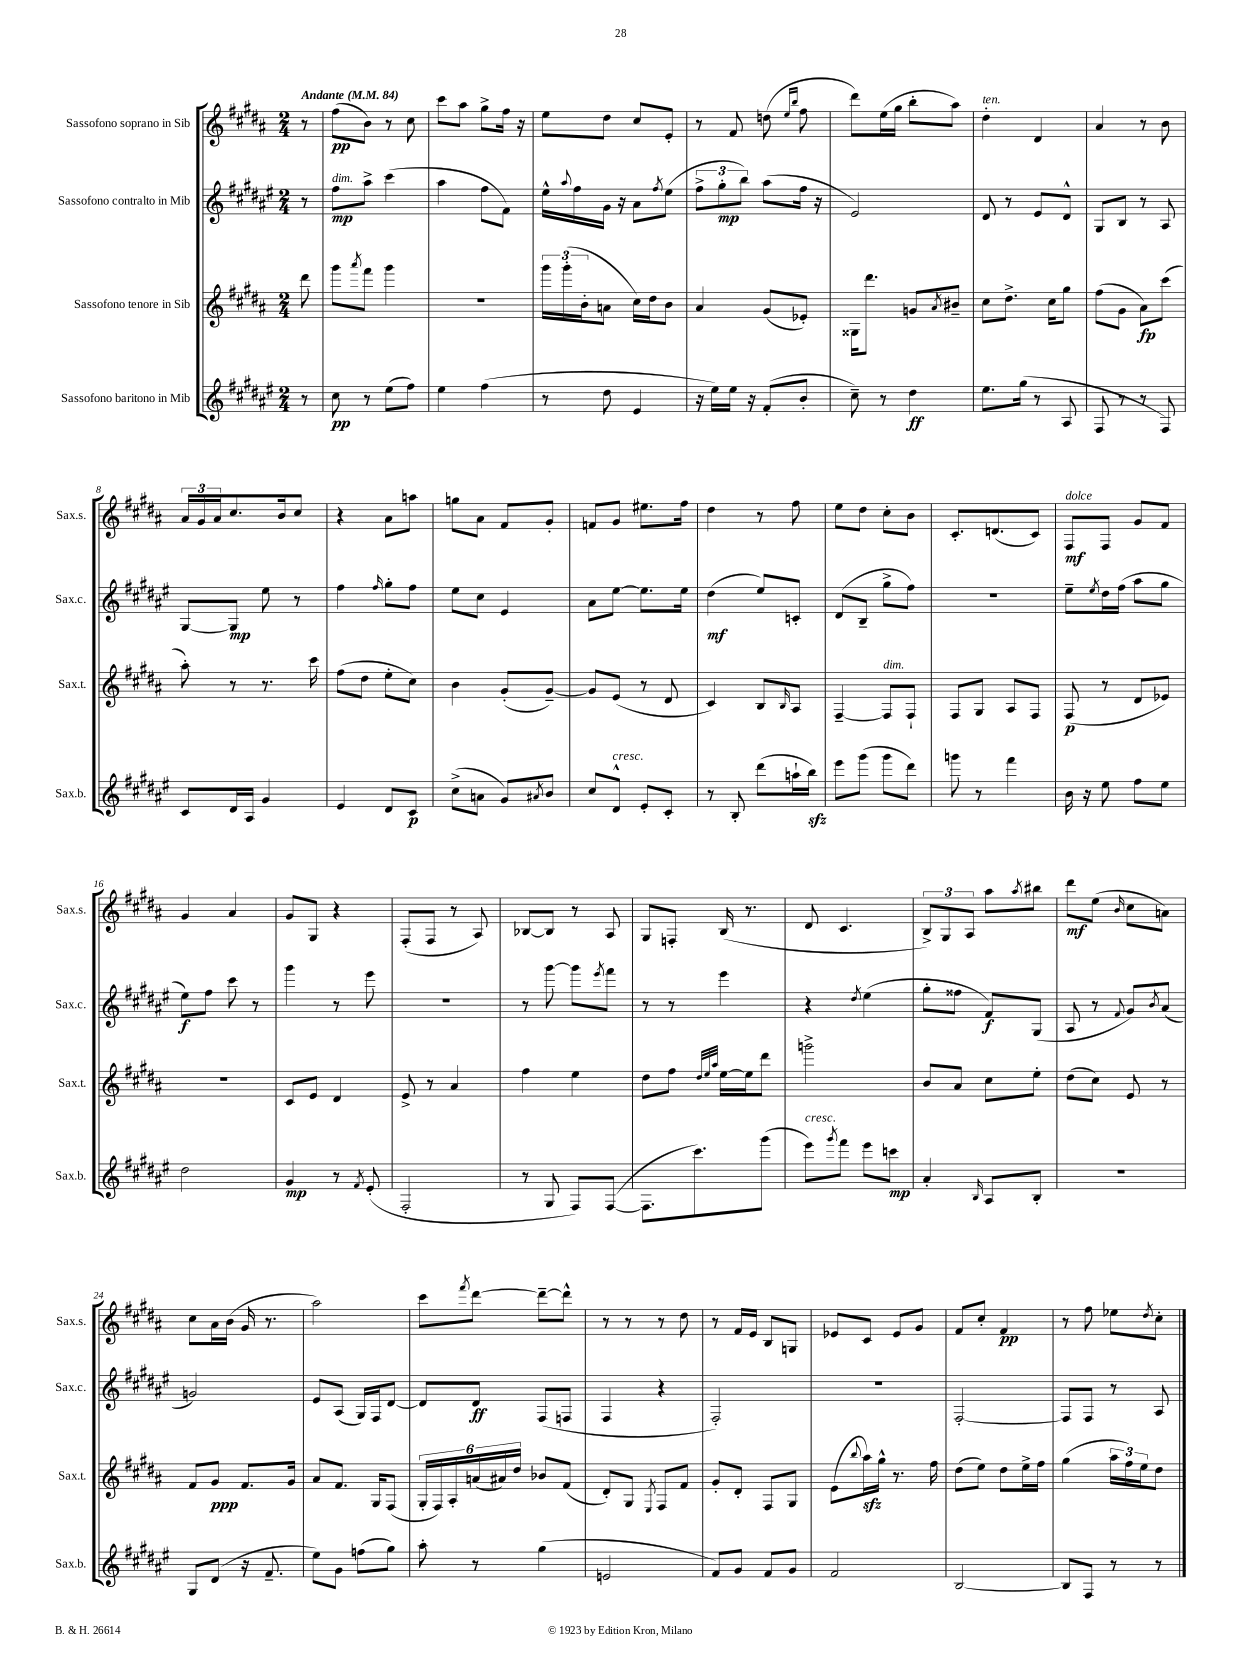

**kern	**dynam	**kern	**dynam	**kern	**dynam	**kern	**dynam
*part4	*part4	*part3	*part3	*part2	*part2	*part1	*part1
*staff4	*staff4	*staff3	*staff3	*staff2	*staff2	*staff1	*staff1
*I"Sassofono baritono in Mib	*	*I"Sassofono tenore in Sib	*	*I"Sassofono contralto in Mib	*	*I"Sassofono soprano in Sib	*
*I'Sax.b.	*	*I'Sax.t.	*	*I'Sax.c.	*	*I'Sax.s.	*
*clefG2	*	*clefG2	*	*clefG2	*	*clefG2	*
*k[f#c#g#d#a#e#]	*	*k[f#c#g#d#a#]	*	*k[f#c#g#d#a#e#]	*	*k[f#c#g#d#a#]	*
*M2/4	*	*M2/4	*	*M2/4	*	*M2/4	*
*MM84	*	*MM84	*	*MM84	*	*MM84	*
=	=	=	=	=	=	=	=
!	!	!	!	!	!	!LO:TX:a:B:t=Andante	!
8r	.	8ddd#\	.	8r	.	8r	.
=1	=1	=1	=1	=1	=1	=1	=1
!	!	!	!	!LO:TX:a:i:t=dim.	!	!	!
8cc#\	pp	8ggg#\L	.	8ff#\L	mp	(8ff#\L	pp
.	.	8qaaa#/	.	.	.	.	.
8r	.	8fff#\J	.	8aa#^\J	.	8b\J)	.
(8ee#\L	.	4ggg#\	.	(4ccc#\	.	8r	.
8ff#\J)	.	.	.	.	.	8cc#\	.
=2	=2	=2	=2	=2	=2	=2	=2
4ee#\	.	2r	.	4aa#\	.	8ccc#\L	.
.	.	.	.	.	.	8aa#\J	.
(4ff#\	.	.	.	8ff#\L	.	8gg#^\L	.
.	.	.	.	8f#\J)	.	16ff#\Jk	.
.	.	.	.	.	.	16r	.
=3	=3	=3	=3	=3	=3	=3	=3
8r	.	24ggg#\LL	.	16ee#^^\LL	.	8ee\L	.
.	.	(24ggg#'\	.	.	.	.	.
.	.	.	.	8qqaa#/	.	.	.
.	.	.	.	16ff#\	.	.	.
.	.	24b'\J	.	.	.	.	.
8dd#\	.	8an\J	.	16g#\JJ	.	8dd#\J	.
.	.	.	.	16r	.	.	.
4e#/	.	16cc#\LL)	.	8a#\L	.	8cc#/L	.
.	.	16dd#\J	.	.	.	.	.
.	.	.	.	8qff#/	.	.	.
.	.	8b\J	.	(8ee#\J	.	8e'/J	.
=4	=4	=4	=4	=4	=4	=4	=4
16r	.	4a#/	.	12ff#^\L	.	8r	.
16ee#\LL)	.	.	.	.	.	.	.
.	.	.	.	12gg#'\	mp	.	.
16ee#\JJ	.	.	.	.	.	8f#/	.
.	.	.	.	12bb\J)	.	.	.
16r	.	.	.	.	.	.	.
(8f#'/L	.	(8g#/L	.	(8aa#\L	.	(8ddn\	.
.	.	.	.	.	.	16qqee/LL	.
.	.	.	.	.	.	16qqbb/JJ	.
8b'/J	.	8e-X'/J)	.	16ff#\Jk	.	8ff#\	.
.	.	.	.	16r	.	.	.
=5	=5	=5	=5	=5	=5	=5	=5
8cc#~\)	.	16G##X\KL	.	2e#/)	.	8ddd#\L)	.
.	.	8.ddd#\J	.	.	.	.	.
8r	.	.	.	.	.	(16ee\L	.
.	.	.	.	.	.	16gg#\JJ	.
4dd#\	ff	8gn/L	.	.	.	8bb'\L	.
.	.	8qa#/	.	.	.	.	.
.	.	8b#X~/J	.	.	.	8aa#\J)	.
=6	=6	=6	=6	=6	=6	=6	=6
!	!	!	!	!	!	!LO:TX:a:i:t=ten.	!
8.ee#\L	.	8cc#\L	.	8d#/	.	4dd#'\	.
.	.	8.dd#^\J	.	8r	.	.	.
(16gg#\Jk	.	.	.	.	.	.	.
8r	.	.	.	8e#/L	.	4d#/	.
.	.	16cc#\KL	.	.	.	.	.
8A#/	.	8gg#\J	.	8d#^^/J	.	.	.
=7	=7	=7	=7	=7	=7	=7	=7
8F#/	.	(8ff#\L	.	8G#/L	.	4a#/	.
8r	.	8g#\J	.	8B/J	.	.	.
8r	.	8a#\L)	fp	8r	.	8r	.
8F#/)	.	(8ccc#\J	.	8A#/	.	8b\	.
!!LO:LB:g=z
=8	=8	=8	=8	=8	=8	=8	=8
8c#/L	.	8aa#'\)	.	[8G#/L	.	24a#/LL	.
.	.	.	.	.	.	24g#/	.
.	.	.	.	.	.	24a#/J	.
16d#/L	.	8r	.	8G#/J]	mp	8.cc#/	.
16A#/JJ	.	.	.	.	.	.	.
4g#/	.	8.r	.	8ee#\	.	.	.
.	.	.	.	.	.	16b/k	.
.	.	.	.	8r	.	8cc#/J	.
.	.	16ccc#\	.	.	.	.	.
=9	=9	=9	=9	=9	=9	=9	=9
4e#/	.	(8ff#\L	.	4ff#\	.	4r	.
.	.	8dd#\J	.	.	.	.	.
.	.	.	.	16qqff#/	.	.	.
8d#/L	.	8ee'\L	.	8gg#'\L	.	8a#\L	.
8c#/J	p	8cc#\J)	.	8ff#\J	.	8aan\J	.
=10	=10	=10	=10	=10	=10	=10	=10
(8cc#^\L	.	4b\	.	8ee#\L	.	8ggn\L	.
8an\J	.	.	.	8cc#\J	.	8a#\J	.
8g#/L)	.	(8g#'/L	.	4e#/	.	8f#/L	.
8qa#X/	.	.	.	.	.	.	.
8b/J	.	[8g#~/J)	.	.	.	8g#'/J	.
=11	=11	=11	=11	=11	=11	=11	=11
8cc#/L	.	8g#/L]	.	8a#\L	.	8fn/L	.
!LO:TX:a:i:t=cresc.	!	!	!	!	!	!	!
8d#^^/J	.	(8e/J	.	[8ee#\J	.	8g#/J	.
8e#'/L	.	8r	.	8.ee#\L]	.	8.ee#X\L	.
8c#'/J	.	8d#/	.	.	.	.	.
.	.	.	.	16ee#\Jk	.	16ff#\Jk	.
=12	=12	=12	=12	=12	=12	=12	=12
8r	.	4c#/)	.	(4dd#\	mf	4dd#\	.
8B'/	.	.	.	.	.	.	.
(8ddd#\L	.	8B/L	.	8ee#/L)	.	8r	.
.	.	16qqB/	.	.	.	.	.
16aan`\L	.	8A#/J	.	8cn'/J	.	8ff#\	.
16bbzz\JJ)	.	.	.	.	.	.	.
=13	=13	=13	=13	=13	=13	=13	=13
8eee#\L	.	[4F#~/	.	(8d#/L	.	8ee\L	.
(8ggg#\J	.	.	.	8B~/J	.	8dd#\J	.
!	!	!LO:TX:a:i:t=dim.	!	!	!	!	!
8ggg#\L	.	8F#/L]	.	8gg#^\L	.	8cc#'\L	.
8ddd#\J)	.	8F#`/J	.	8ff#\J)	.	8b\J	.
=14	=14	=14	=14	=14	=14	=14	=14
8gggn\	.	8F#/L	.	2r	.	8.c#'/L	.
8r	.	8G#/J	.	.	.	.	.
.	.	.	.	.	.	(8.dn/	.
4fff#\	.	8A#/L	.	.	.	.	.
.	.	8F#/J	.	.	.	8c#/J)	.
=15	=15	=15	=15	=15	=15	=15	=15
!	!	!	!	!	!	!LO:TX:a:i:t=dolce	!
16b\	.	(8F#/	p	8ee#~\L	.	8F#/L	mf
16r	.	.	.	.	.	.	.
.	.	.	.	8qee#/	.	.	.
8ee#\	.	8r	.	16dd#\L	.	8F#/J	.
.	.	.	.	(16ff#\JJ	.	.	.
8ff#\L	.	8d#/L	.	8aa#\L	.	8g#/L	.
8ee#\J	.	8e-X/J)	.	8gg#\J	.	8f#/J	.
!!LO:LB:g=z
=16	=16	=16	=16	=16	=16	=16	=16
2dd#\	.	2r	.	8ee#\L)	f	4g#/	.
.	.	.	.	8ff#\J	.	.	.
.	.	.	.	8ccc#\	.	4a#/	.
.	.	.	.	8r	.	.	.
=17	=17	=17	=17	=17	=17	=17	=17
4g#/	mp	8c#/L	.	4ggg#\	.	8g#/L	.
.	.	8e/J	.	.	.	8G#/J	.
8r	.	4d#/	.	8r	.	4r	.
8qf#/	.	.	.	.	.	.	.
(8e#'/	.	.	.	8eee#\	.	.	.
=18	=18	=18	=18	=18	=18	=18	=18
2F#'/	.	8e^/	.	2r	.	(8F#'/L	.
.	.	8r	.	.	.	8F#/J	.
.	.	4a#/	.	.	.	8r	.
.	.	.	.	.	.	8A#/)	.
=19	=19	=19	=19	=19	=19	=19	=19
8r	.	4ff#\	.	8r	.	[8B-X/L	.
8G#/	.	.	.	[8ggg#\	.	8B-/J]	.
8F#/L)	.	4ee\	.	8ggg#\L]	.	8r	.
.	.	.	.	8qeee#/	.	.	.
([8F#/J	.	.	.	8fff#\J	.	8A#/	.
=20	=20	=20	=20	=20	=20	=20	=20
8.F#\L]	.	8dd#\L	.	8r	.	8G#/L	.
.	.	8ff#\J	.	8r	.	8Fn'/J	.
8.ccc#\)	.	.	.	.	.	.	.
.	.	32qqdd#/LLL	.	.	.	.	.
.	.	32qqee/	.	.	.	.	.
.	.	32qqaa#/JJJ	.	.	.	.	.
.	.	[16ee\LL	.	4eee#\	.	(16B/	.
.	.	16ee\J]	.	.	.	8.r	.
(8ggg#\J	.	8ddd#\J	.	.	.	.	.
=21	=21	=21	=21	=21	=21	=21	=21
!LO:TX:a:i:t=cresc.	!	!	!	!	!	!	!
8eee#\L)	.	2gggn^\	.	4r	.	8d#/	.
8qggg#/	.	.	.	.	.	.	.
8fff#\J	.	.	.	.	.	4.c#/	.
.	.	.	.	8qdd#/	.	.	.
8eee#\L	.	.	.	(4ee#\	.	.	.
8cccn\J	mp	.	.	.	.	.	.
=22	=22	=22	=22	=22	=22	=22	=22
4a#'/	.	8b/L	.	8gg#'\L	.	12B^/L)	.
.	.	.	.	.	.	12G#/	.
.	.	8a#/J	.	8ff##X\J	.	.	.
.	.	.	.	.	.	12A#/J	.
16qqB/	.	.	.	.	.	.	.
8A#/L	.	8cc#\L	.	8f#/L)	f	8aa#\L	.
.	.	.	.	.	.	8qaa#/	.
8B'/J	.	8ee'\J	.	(8G#/J	.	8bb#X\J	.
=23	=23	=23	=23	=23	=23	=23	=23
2r	.	(8dd#\L	.	8A#/	.	8ddd#\L	mf
.	.	8cc#\J)	.	8r	.	(8ee\J	.
.	.	.	.	8qqf#/	.	16qqb/	.
.	.	8e/	.	8g#/L)	.	8cc#\L	.
.	.	.	.	8qb/	.	.	.
.	.	8r	.	(8a#/J	.	8an\J)	.
!!LO:LB:g=z
=24	=24	=24	=24	=24	=24	=24	=24
8G#/L	.	8f#/L	.	2gn/)	.	8cc#\L	.
(8d#/J	.	8g#/J	ppp	.	.	16a#\L	.
.	.	.	.	.	.	(16b\JJ	.
16r	.	8.f#/L	.	.	.	16g#/	.
8.f#~/	.	.	.	.	.	8.r	.
.	.	16g#/Jk	.	.	.	.	.
=25	=25	=25	=25	=25	=25	=25	=25
8ee#\L)	.	8a#/L	.	8e#/L	.	2aa#\)	.
8g#\J	.	8.f#/J	.	(8A#/J	.	.	.
(8ffn\L	.	.	.	16G#/LL)	.	.	.
.	.	16G#/KL	.	16F#/J	.	.	.
8gg#\J)	.	(8F#/J	.	[8d#/J	.	.	.
=26	=26	=26	=26	=26	=26	=26	=26
8aa#'\	.	24G#'/LL	.	8d#/L]	.	8ccc#\L	.
.	.	24F#/)	.	.	.	.	.
.	.	24A#'/	.	.	.	.	.
.	.	.	.	.	.	8qfff#/	.
8r	.	(24an/	.	8d#/J	ff	[8ddd#\J	.
.	.	24a#X/)	.	.	.	.	.
.	.	24dd#/JJ	.	.	.	.	.
(4gg#\	.	8b-X/L	.	(8F#/L	.	8ddd#~\L_	.
.	.	(8f#/J	.	8Fn/J	.	8ddd#^^\J]	.
=27	=27	=27	=27	=27	=27	=27	=27
2en/	.	8d#'/L)	.	4F#/	.	8r	.
.	.	8G#/J	.	.	.	8r	.
.	.	8qE/	.	.	.	.	.
.	.	8F#/L	.	4r	.	8r	.
.	.	8f#/J	.	.	.	8dd#\	.
=28	=28	=28	=28	=28	=28	=28	=28
8f#/L)	.	8g#'/L	.	2F#'/)	.	8r	.
8g#/J	.	8d#'/J	.	.	.	16f#/LL	.
.	.	.	.	.	.	16e/JJ	.
8f#/L	.	8F#/L	.	.	.	8B/L	.
8g#/J	.	8G#/J	.	.	.	8Gn/J	.
=29	=29	=29	=29	=29	=29	=29	=29
2f#/	.	(8e\L	.	2r	.	8e-X/L	.
.	.	8qqbb/	.	.	.	.	.
.	.	16aa#zz\L)	.	.	.	8c#/J	.
.	.	16gg#^^\JJ	.	.	.	.	.
.	.	8.r	.	.	.	8e-/L	.
.	.	.	.	.	.	8g#/J	.
.	.	16ff#\	.	.	.	.	.
=30	=30	=30	=30	=30	=30	=30	=30
[2B/	.	(8dd#\L	.	[2F#'/	.	8f#/L	.
.	.	8ee\J)	.	.	.	8cc#'/J	.
.	.	8dd#\L	.	.	.	4f#/	pp
.	.	16ee^\L	.	.	.	.	.
.	.	16ff#\JJ	.	.	.	.	.
=31	=31	=31	=31	=31	=31	=31	=31
8B/L]	.	(4gg#\	.	8F#/L]	.	8r	.
8F#/J	.	.	.	8F#/J	.	8ff#\	.
8r	.	24aa#\LL	.	8r	.	8ee-X\L	.
.	.	24ff#\)	.	.	.	.	.
.	.	24ee\J	.	.	.	.	.
.	.	.	.	.	.	8qdd#/	.
8r	.	8dd#\J	.	8A#/	.	8cc#'\J	.
==	==	==	==	==	==	==	==
*-	*-	*-	*-	*-	*-	*-	*-
